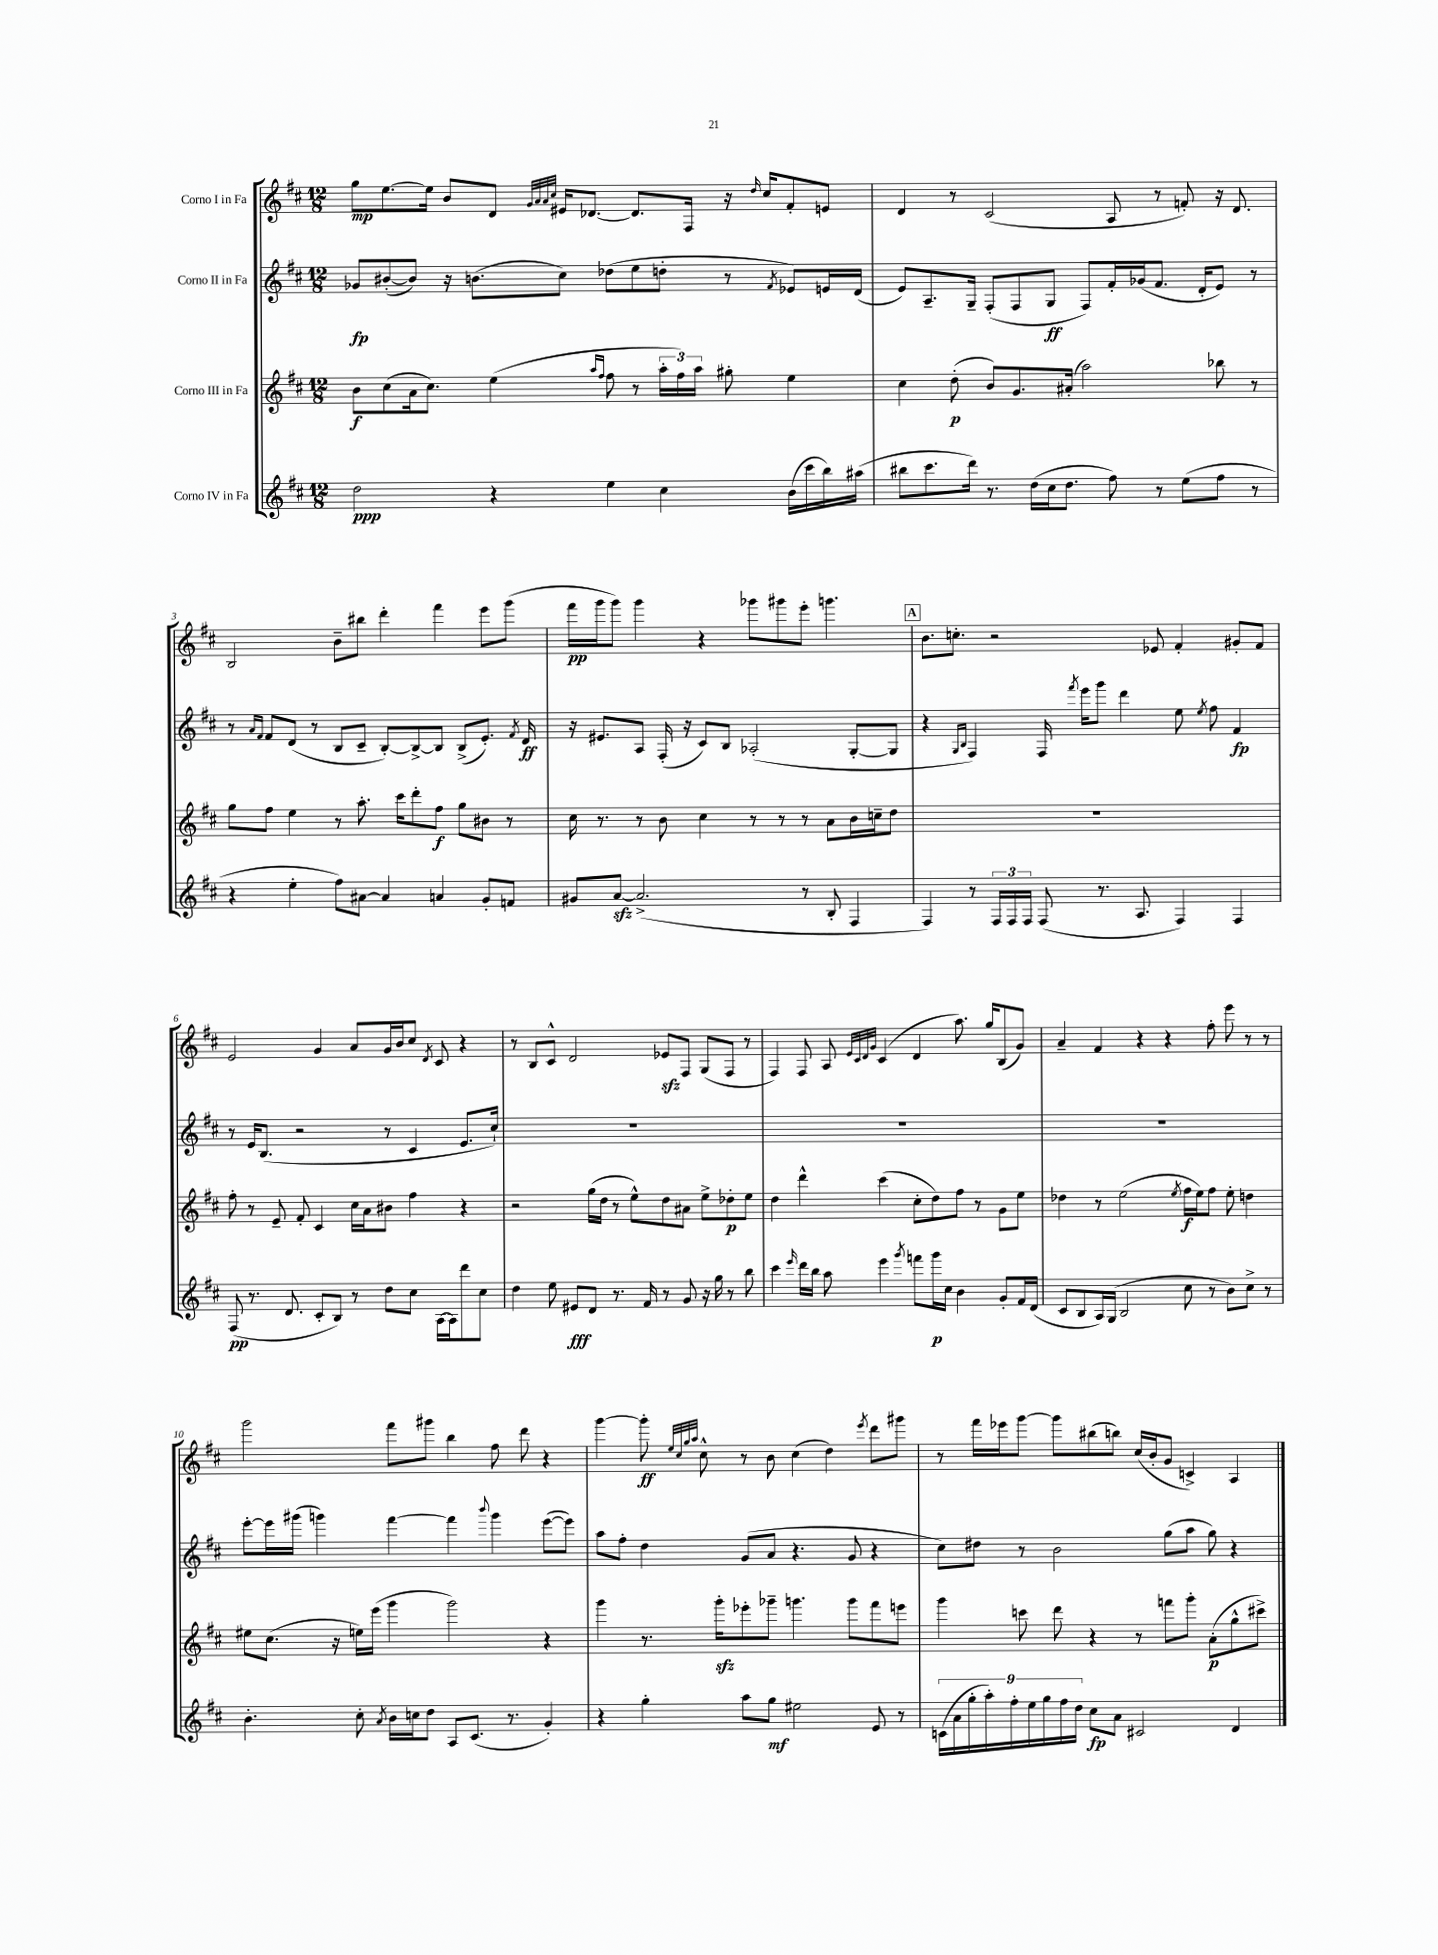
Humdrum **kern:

**kern	**kern	**kern	**kern
*staff4	*staff3	*staff2	*staff1
*clefG2	*clefG2	*clefG2	*clefG2
*k[f#c#]	*k[f#c#]	*k[f#c#]	*k[f#c#]
*M12/8	*M12/8	*M12/8	*M12/8
2dd	8b	8g-	8gg
.	(8cc#	([8b#'	[8.ee
.	16a	8b#])	.
.	8.cc#)	.	16ee]
.	.	16r	8b
.	.	(8.b	.
4r	(4ee	.	8d
.	.	.	32qqg
.	.	.	32qqa
.	.	.	32qqa
.	.	.	32qqcc#
.	.	8cc#)	16e#
.	.	.	[8.d-
.	16qqaa	.	.
.	16qqff#	.	.
4ee	8ff#	(8dd-	.
.	8r	8ee	8.d-]
4cc#	24aa'	8dd'	.
.	24ff#)	.	.
.	.	.	16F#
.	24aa	.	.
.	8gg#'	8r	16r
.	.	.	16qqdd
.	.	.	16cc#
.	.	8qf#	.
(16b	4ee	8e-)	8f#'
16ccc#	.	.	.
16bb)	.	16e	8e
(16aa#	.	(16d	.
=	=	=	=
8bb#	4cc#	8e)	4d
8.ccc#	.	8.A~	.
.	(8dd'	.	8r
16ddd)	.	16G~	.
8.r	8b)	(8F#'	(2c#
.	8.g	8F#	.
(16dd	.	.	.
16cc#	.	8G	.
8.dd	(16a#'	.	.
.	2aa)	8F#)	.
8ff#)	.	16f#'	8A
.	.	(16g-	.
8r	.	8.f#	8r
(8ee	.	.	8f')
.	.	16d'	.
8ff#	8bb-	8e)	16r
.	.	.	8.d
8r	8r	8r	.
=	=	=	=
4r	8gg	8r	2B
.	.	16qqa	.
.	.	16qqf#	.
.	8ff#	8f#	.
4ee'	4ee	(8d	.
.	.	8r	.
8ff#)	8r	8B	8b~
[8a#	8.aa'	8c#~	8bb#
4a#]	.	[8B')	4ddd'
.	16ccc#	.	.
.	8ddd'	8B^_	.
4a	8ff#	8B]	4fff#
.	8gg	(8B^	.
8g'	8b#	8.e')	8eee
8f	8r	.	(8ggg
.	.	8qf#	.
.	.	16d	.
=	=	=	=
8g#	16cc#	16r	16fff#
.	8.r	8.e#	16ggg
[8a	.	.	8ggg)
(2.a^]	8r	8A	4ggg
.	8b	(16F#'	.
.	.	16r	.
.	4cc#	8c#)	4r
.	.	8B	.
.	8r	(2A-'	8ggg-
.	8r	.	8ggg#
8r	8r	.	8eee'
8B'	8a	.	4.ggg
4F#	16b	[8G'	.
.	16cc~	.	.
.	8dd	8G]	.
=	=	=	=
4F#)	1.r	4r	8.b
.	.	.	8.cc'
.	.	16qqG	.
.	.	16qqB	.
8r	.	4F#)	.
24F#	.	.	2r
24F#	.	.	.
24F#	.	.	.
(8F#	.	16F#	.
.	.	8qfff#	.
.	.	16eee	.
8.r	.	8ggg	.
.	.	4ddd	.
8.A	.	.	.
.	.	.	8e-
4F#)	.	8ee	4f#'
.	.	8qee	.
.	.	8ff#	.
4F#	.	4f#	8g#'
.	.	.	8f#
=	=	=	=
(8F#	8ff#'	8r	2e
8.r	8r	16e	.
.	.	(8.B	.
.	8e~	.	.
8.d	.	.	.
.	8f#'	2r	.
8c#'	4c#	.	4g
8B)	.	.	.
8r	16cc#	.	8a
.	16a	.	.
8dd	8b#	8r	16g
.	.	.	16b
8cc#	4ff#	4c#	8cc#
.	.	.	8qd
[16A	.	.	8c#
16A]	.	.	.
8ddd	4r	8.e	4r
8cc#	.	.	.
.	.	16cc#`)	.
=	=	=	=
4dd	2r	1.r	8r
.	.	.	8B
8ee	.	.	8c#^^
8e#	.	.	2d
8d	(16gg	.	.
.	16dd	.	.
8.r	8r	.	.
.	8ee^^)	.	.
16f#	.	.	.
8r	8dd	.	8e-
8g	8a#	.	8F#
16r	8ee^	.	(8G
16gg	.	.	.
8r	8dd-'	.	8F#
8bb	8ee	.	8r
=	=	=	=
4ccc#	4dd	1.r	4F#)
16qqeee	.	.	.
16ddd	4ddd^^	.	8F#
16bb	.	.	.
8aa	.	.	8A
.	.	.	32qqe
.	.	.	32qqc#
.	.	.	32qqd
.	.	.	32qqg
4eee	(4ccc#	.	(4c#
8qggg	.	.	.
8fff	8cc#'	.	4d
16ggg	8dd)	.	.
16cc#	.	.	.
4b	8ff#	.	8.aa)
.	8r	.	.
.	.	.	16gg
8g'	8g	.	(8B
16f#	8ee	.	8g)
(16d	.	.	.
=	=	=	=
8c#	4dd-	1.r	4a~
8B	.	.	.
16A)	8r	.	4f#
(16G	.	.	.
2B	(2ee	.	.
.	.	.	4r
.	.	.	4r
.	8qee	.	.
8cc#	16ff#	.	.
.	16ee)	.	.
8r	8ff#	.	8ff#'
8b)	8ee'	.	8eee
8cc#^	4dd	.	8r
8r	.	.	8r
=	=	=	=
4.b'	8ee#	[8eee'	2ggg
.	(8.cc#	16eee]	.
.	.	(16ggg#	.
.	.	4ggg)	.
.	16r	.	.
8cc#'	16ee)	.	.
.	(16eee	.	.
8qa	.	.	.
16b	4ggg	[4fff#	8fff#
16cc	.	.	.
8dd	.	.	8ggg#
8A	2ggg)	4fff#]	4bb
(8.c#	.	.	.
.	.	8qqbbb	.
.	.	4ggg	8ff#
8.r	.	.	.
.	.	.	8ddd
4g')	4r	([8eee	4r
.	.	8eee])	.
=	=	=	=
4r	4ggg	8aa	[4ggg
.	.	8ff#'	.
4gg'	8.r	4dd	8ggg']
.	.	.	32qqee
.	.	.	32qqcc#
.	.	.	32qqgg
.	.	.	32qqaa
.	.	.	8cc#^^
.	16ggg'	.	.
8aa	8eee-'	(8g	8r
8gg	8ggg-~	8a	8b
2ee#	4.ggg	4.r	(4cc#
.	.	.	4dd)
.	8ggg	8g	.
.	.	.	8qeee
8e	8fff#	4r	8ddd
8r	8eee	.	8ggg#
=	=	=	=
(18c	4ggg	8cc#)	8r
18a	.	.	.
18gg'	.	.	.
.	.	8dd#	16fff#
18aa')	.	.	.
.	.	.	16eee-
18ff#'	.	.	.
.	8ccc	8r	[8ggg
18ee	.	.	.
18gg	.	.	.
.	8ddd	2b	8ggg]
18ff#	.	.	.
18dd	.	.	.
8cc#	4r	.	(8bb#
8a	.	.	8bb)
2c#	8r	.	(16cc#
.	.	.	16b'
.	8fff	(8gg	8g
.	8ggg'	8aa	4c^)
.	(8a'	8gg)	.
4d	8gg^^	4r	4A
.	8ccc#^)	.	.
==	==	==	==
*-	*-	*-	*-
